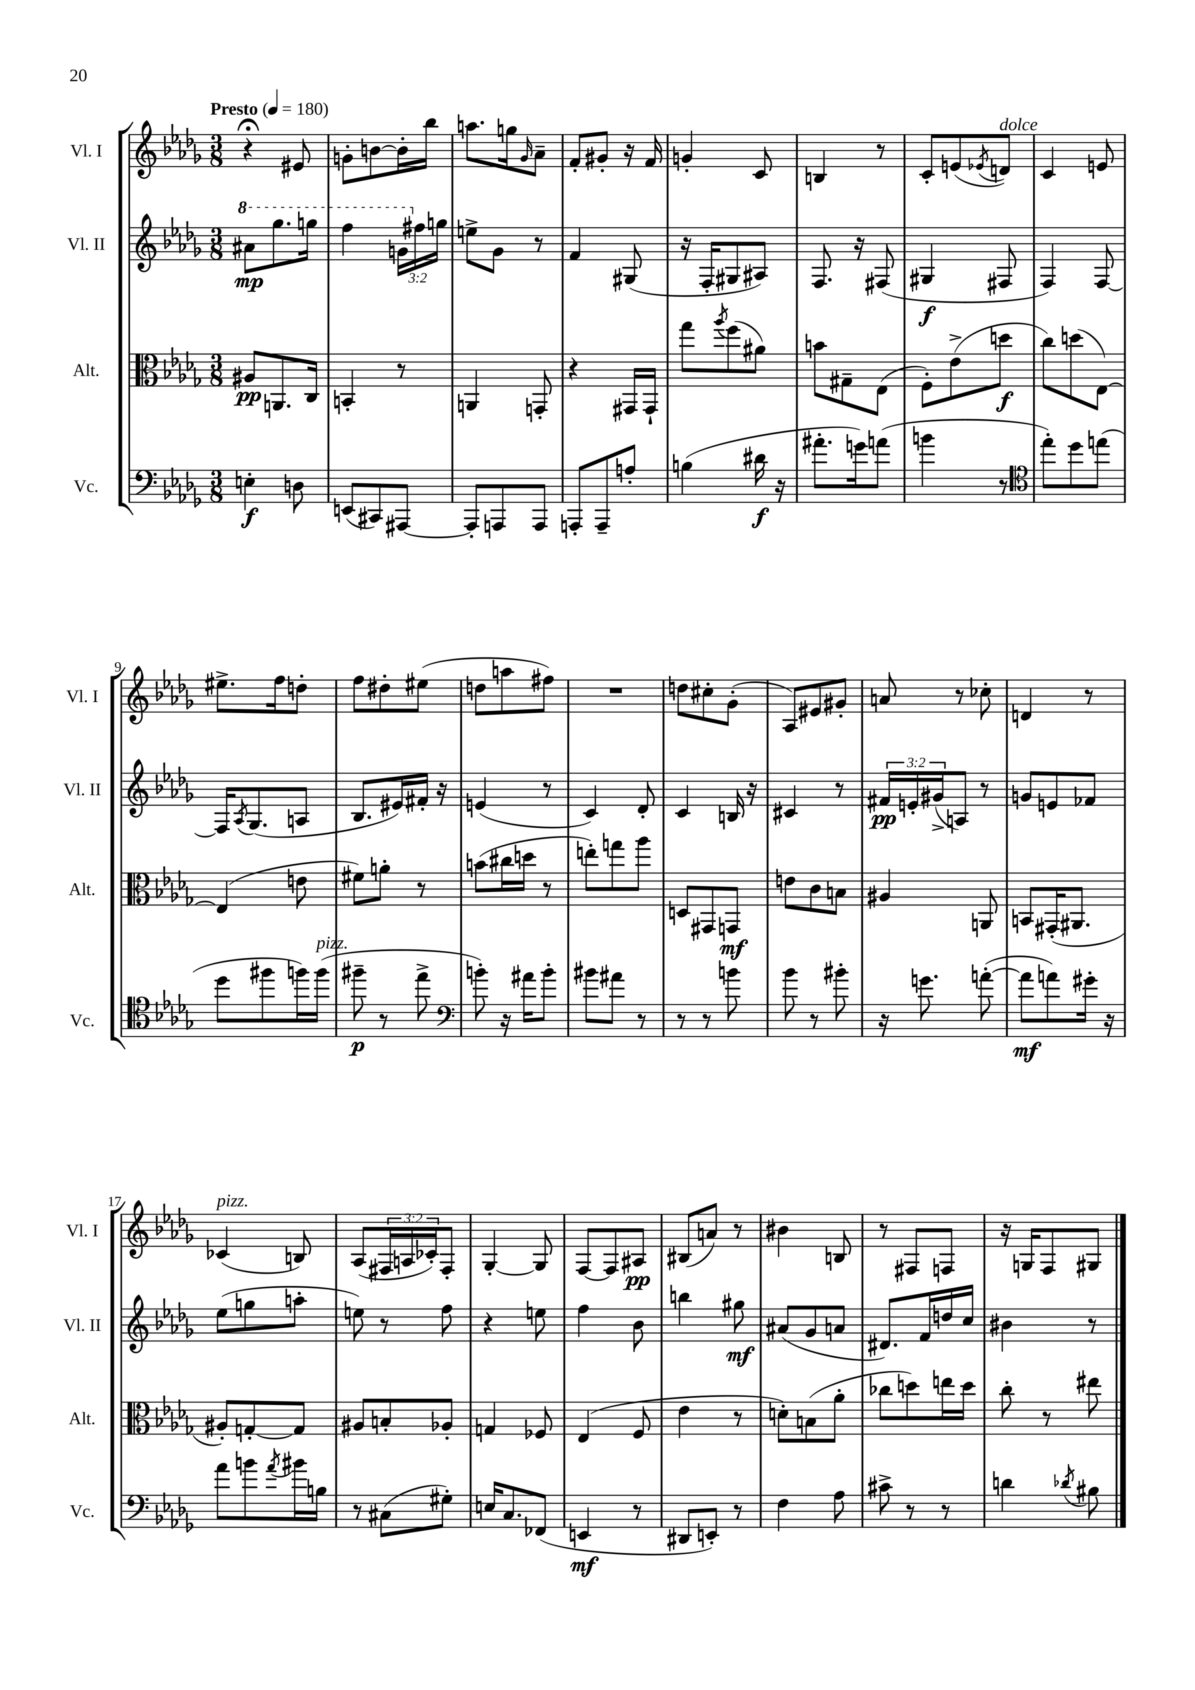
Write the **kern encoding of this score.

**kern	**dynam	**kern	**dynam	**kern	**dynam	**kern	**dynam
*part4	*part4	*part3	*part3	*part2	*part2	*part1	*part1
*staff4	*staff4	*staff3	*staff3	*staff2	*staff2	*staff1	*staff1
*I"Vc.	*	*I"Alt.	*	*I"Vl. II	*	*I"Vl. I	*
*I'Vc.	*	*I'Alt.	*	*I'Vl. II	*	*I'Vl. I	*
*clefF4	*	*clefC3	*	*clefG2	*	*clefG2	*
*k[b-e-a-d-g-]	*	*k[b-e-a-d-g-]	*	*k[b-e-a-d-g-]	*	*k[b-e-a-d-g-]	*
*M3/8	*	*M3/8	*	*M3/8	*	*M3/8	*
*MM180	*	*MM180	*	*MM180	*	*MM180	*
*	*	*	*	*8va	*	*	*
=1	=1	=1	=1	=1	=1	=1	=1
!	!	!	!	!	!	!LO:TX:a:B:t=Presto	!
4En'\	f	8A#X/L	pp	8aa#X\L	mp	4r;<	.
.	.	8.AAn/	.	8.ggg-\	.	.	.
8Dn\	.	.	.	.	.	8e#X/	.
.	.	16C/Jk	.	16gggn\Jk	.	.	.
=2	=2	=2	=2	=2	=2	=2	=2
(8EEn/L	.	4BBn'/	.	4fff\	.	8gn'\L	.
8CC#X/)	.	.	.	.	.	[8bn\	.
[8AAA#X/J	.	8r	.	24ggn\LL	.	16b'\L]	.
*	*	*	*	*X8va	*	*	*
.	.	.	.	24ff#X\	.	.	.
.	.	.	.	.	.	16bb-\JJ	.
.	.	.	.	24ggn\JJ	.	.	.
=3	=3	=3	=3	=3	=3	=3	=3
8AAA#'/L]	.	4AAn/	.	8een^\L	.	8.aan\L	.
8AAAn/	.	.	.	8g-\J	.	.	.
.	.	.	.	.	.	16ggn\k	.
.	.	.	.	.	.	16qqg-/	.
8AAA/J	.	8GGn'/	.	8r	.	8a-~\J	.
=4	=4	=4	=4	=4	=4	=4	=4
8AAAn'/L	.	4r	.	4f/	.	8f'/L	.
8AAA~/	.	.	.	.	.	8g#X'/J	.
8An'/J	.	16GG#X/LL	.	(8G#X/	.	16r	.
.	.	16GG#`/JJ	.	.	.	16f/	.
=5	=5	=5	=5	=5	=5	=5	=5
(4Bn\	.	8gg-\L	.	16r	.	4gn'/	.
.	.	.	.	16F'/KL	.	.	.
.	.	8qaa-/	.	.	.	.	.
.	.	(8ff\	.	8G#X/	.	.	.
16d#X\	f	8a#X\J)	.	8A#X/J)	.	8c/	.
16r	.	.	.	.	.	.	.
=6	=6	=6	=6	=6	=6	=6	=6
8.a#X'\L	.	8bn\L	.	8.F/	.	4Bn/	.
.	.	8G#X~\	.	.	.	.	.
16gn\k)	.	.	.	16r	.	.	.
(8an\J	.	(8E-\J	.	(8F#X/	.	8r	.
=7	=7	=7	=7	=7	=7	=7	=7
4bn\	.	8F'\L)	.	4G#X/	f	8c'/L	.
.	.	(8e-^\	.	.	.	(8en/	.
.	.	.	.	.	.	8qe-X/	.
!	!	!	!	!	!	!LO:TX:a:i:t=dolce	!
8r	.	8ddn\J	f	8F#X/	.	8dn/J)	.
=8	=8	=8	=8	=8	=8	=8	=8
*clefC4	*	*	*	*	*	*	*
8ee-'\L)	.	8cc\L)	.	4F/)	.	4c/	.
8dd-\	.	(8ddn\	.	.	.	.	.
(8een\J	.	[8E-\J)	.	[8F/	.	8en/	.
!!LO:LB:g=z
=9	=9	=9	=9	=9	=9	=9	=9
8dd-\L	.	(4E-/]	.	16F/KL]	.	8.ee#X^\L	.
.	.	.	.	8qA-/	.	.	.
.	.	.	.	(8.G-/	.	.	.
8ff#X\	.	.	.	.	.	.	.
.	.	.	.	.	.	16ff\k	.
16ffn\L)	.	8en\	.	8An/J	.	8ddn'\J	.
!LO:TX:a:i:t=pizz.	!	!	!	!	!	!	!
(16ff\JJ	.	.	.	.	.	.	.
=10	=10	=10	=10	=10	=10	=10	=10
8ff#X~\	p	8f#X\L)	.	8.B-/L	.	8ff\L	.
8r	.	8an'\J	.	.	.	8dd#X'\	.
.	.	.	.	16e#X/L)	.	.	.
8ee-^\	.	8r	.	16f#X'/JJ	.	(8ee#X\J	.
.	.	.	.	16r	.	.	.
=11	=11	=11	=11	=11	=11	=11	=11
*clefF4	*	*	*	*	*	*	*
8bn'\)	.	(8bn\L	.	(4en/	.	8ddn\L	.
16r	.	16cc#X\L	.	.	.	8aan\	.
16a#X\KL	.	16ddn\JJ	.	.	.	.	.
8b'\J	.	8r	.	8r	.	8ff#X\J)	.
=12	=12	=12	=12	=12	=12	=12	=12
8b#X\L	.	8een'\L)	.	4c/)	.	4.r	.
8a#X\J	.	8ggn\	.	.	.	.	.
8r	.	8aa-\J	.	8d-'/	.	.	.
=13	=13	=13	=13	=13	=13	=13	=13
8r	.	8Dn/L	.	4c/	.	8ddn\L	.
8r	.	8GG#X/	.	.	.	8cc#X'\	.
8bn\	.	8GGn/J	mf	16Bn/	.	(8g-'\J	.
.	.	.	.	16r	.	.	.
=14	=14	=14	=14	=14	=14	=14	=14
8b-\	.	8en\L	.	4c#X/	.	8A-/L)	.
8r	.	8c\	.	.	.	8e#X/	.
8b#X'\	.	8Bn\J	.	8r	.	8g#X'/J	.
=15	=15	=15	=15	=15	=15	=15	=15
16r	.	4A#X/	.	24f#X/LL	pp	8an/	.
.	.	.	.	24en'/	.	.	.
8.gn\	.	.	.	.	.	.	.
.	.	.	.	(24g#X^/J	.	.	.
.	.	.	.	8An/J)	.	8r	.
([8an'\	.	8AAn/	.	8r	.	8cc-X'\	.
=16	=16	=16	=16	=16	=16	=16	=16
8a\L]	mf	8BBn/L	.	8gn/L	.	4dn/	.
8an\)	.	(16GG#X'/K	.	8en/	.	.	.
.	.	8.AA#X/J	.	.	.	.	.
16g#X'\Jk	.	.	.	8f-X/J	.	8r	.
16r	.	.	.	.	.	.	.
!!LO:LB:g=z
=17	=17	=17	=17	=17	=17	=17	=17
!	!	!	!	!	!	!LO:TX:a:i:t=pizz.	!
8a-\L	.	8A#X'/L)	.	(8ee-\L	.	(4c-X/	.
8bn\	.	[8Gn'/	.	8ggn\	.	.	.
8qa-/	.	.	.	.	.	.	.
16b#X\L	.	8G/J]	.	8aan'\J	.	8Bn/)	.
16Bn\JJ	.	.	.	.	.	.	.
=18	=18	=18	=18	=18	=18	=18	=18
8r	.	8A#X/L	.	8een\)	.	(8A-/L	.
(8C#X\L	.	8Bn'/	.	8r	.	24F#X/L	.
.	.	.	.	.	.	24An/	.
.	.	.	.	.	.	24c-X'/J)	.
8G#X'\J)	.	8A-X'/J	.	8ff\	.	8F#'/J	.
=19	=19	=19	=19	=19	=19	=19	=19
16En/KL	.	4Gn/	.	4r	.	[4G-'/	.
8.C/	.	.	.	.	.	.	.
(8FF-X/J	.	8F-X/	.	8een\	.	8G-/]	.
=20	=20	=20	=20	=20	=20	=20	=20
4EEn/	mf	(4E-/	.	4ff\	.	[8F/L	.
.	.	.	.	.	.	8F/]	.
8r	.	8F/	.	8b-\	.	8A#X/J	pp
=21	=21	=21	=21	=21	=21	=21	=21
8DD#X/L	.	4e-\	.	4bbn\	.	(8B#X/L	.
8EEn'/J)	.	.	.	.	.	8an/J)	.
8r	.	8r	.	8gg#X\	mf	8r	.
=22	=22	=22	=22	=22	=22	=22	=22
4F\	.	8dn'\L)	.	(8a#X/L	.	4b#X\	.
.	.	(8Bn\	.	8g-/	.	.	.
8A-\	.	8a-'\J	.	8an/J	.	8Bn/	.
=23	=23	=23	=23	=23	=23	=23	=23
8c#X^\	.	8cc-X\L	.	8.d#X/L)	.	8r	.
8r	.	8ddn\)	.	.	.	8F#X/L	.
.	.	.	.	16f/L	.	.	.
8r	.	16een\L	.	16ddn/	.	8Fn/J	.
.	.	16dd\JJ	.	16cc/JJ	.	.	.
=24	=24	=24	=24	=24	=24	=24	=24
4dn\	.	8cc'\	.	4b#X\	.	16r	.
.	.	.	.	.	.	16Gn/KL	.
.	.	8r	.	.	.	8F/	.
8qd-X/	.	.	.	.	.	.	.
8B#X\	.	8ee#X\	.	8r	.	8G#X/J	.
==	==	==	==	==	==	==	==
*-	*-	*-	*-	*-	*-	*-	*-
